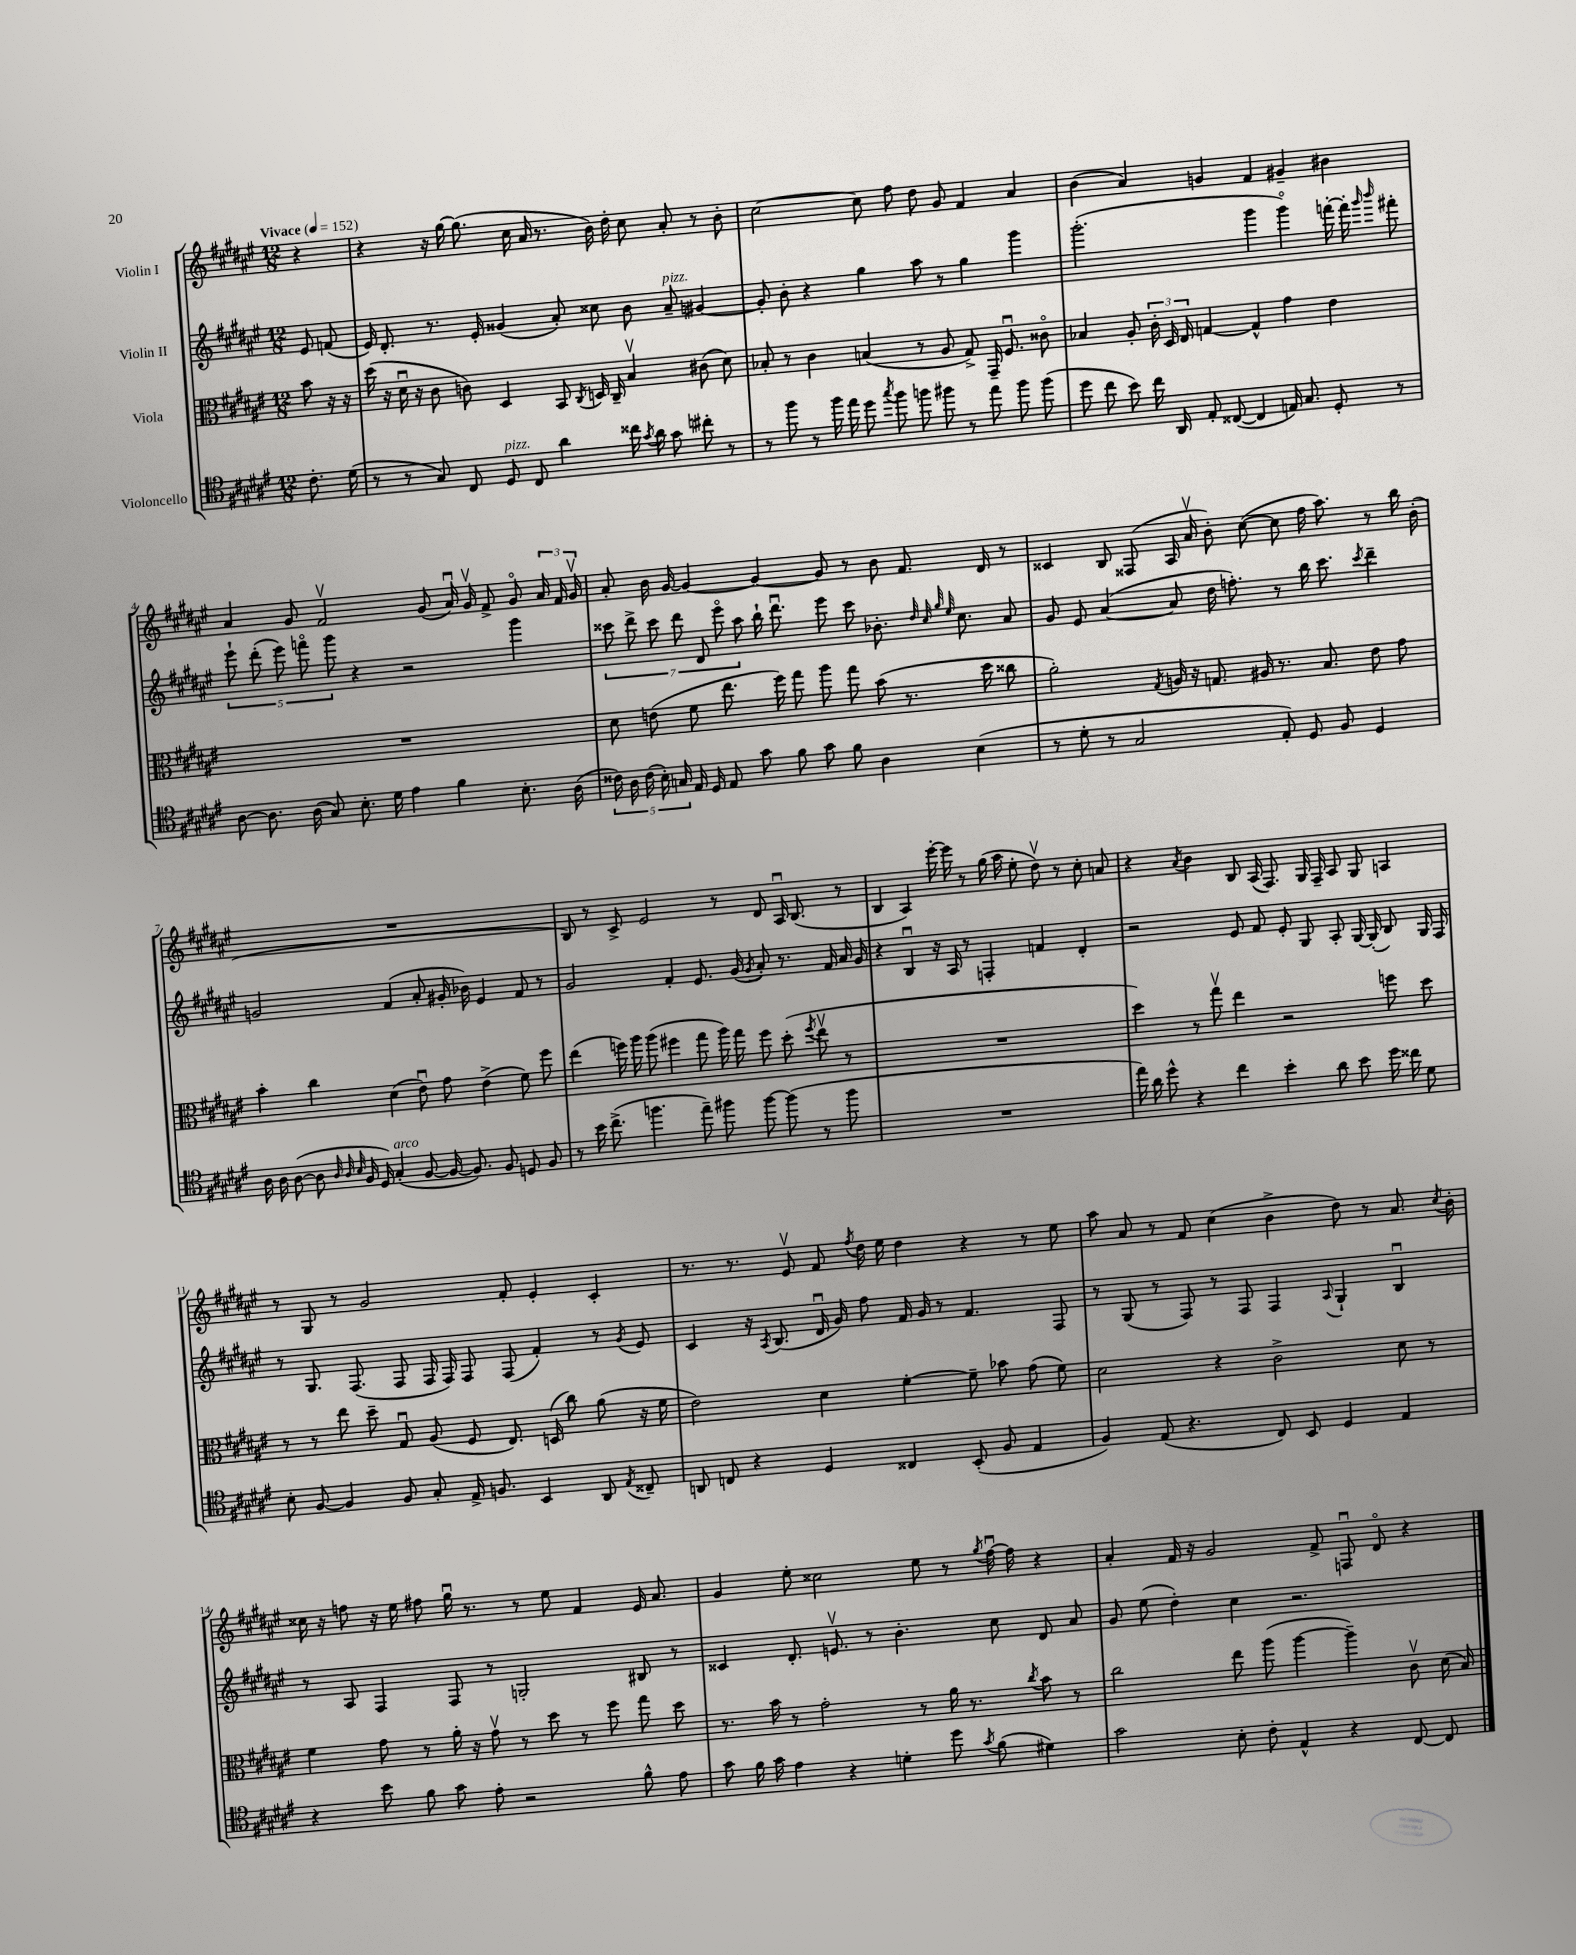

**kern	**kern	**kern	**kern
*staff4	*staff3	*staff2	*staff1
*clefC4	*clefC3	*clefG2	*clefG2
*k[f#c#g#d#a#e#]	*k[f#c#g#d#a#e#]	*k[f#c#g#d#a#e#]	*k[f#c#g#d#a#e#]
*M12/8	*M12/8	*M12/8	*M12/8
*MM152	*MM152	*MM152	*MM152
8.c#'	8b	8e#	4r
.	16r	(8f	.
(16d#	16r	.	.
=	=	=	=
8r	(16dd#	16e#)	4r
.	16r	8.d#'	.
8r	16d#u	.	.
.	16r	.	.
8G#)	8c#	8.r	16r
.	.	.	[16gg#
8C#	8c)	.	(8.gg#]
.	.	16e#'	.
8D#	4D#	(4g##	.
.	.	.	16cc#
8C#	.	.	16a#
.	.	.	8.r
4a#	8BB	8a#')	.
.	8qC#	.	.
.	16D	8cc##	16b)
.	16C#~	.	16dd#'
16cc##	4Bv	8b	8cc#
8qg#	.	.	.
16a#	.	.	.
8g#	.	8a#~	8a#'
8cc#'	(8c#	[4g#	8r
8r	8d#)	.	8b'
=	=	=	=
8r	8B-'	8g#']	[2cc#
8ff#	8r	8b'	.
8r	4c#	4r	.
16ff#	.	.	.
16ee#	.	.	.
8dd#	(4B	4gg#	8cc#]
8qgg#	.	.	.
8ff#	.	.	8ff#
8ff	8r	8aa#	8dd#
8ff#	8A#	8r	8g#
8r	8G#^)	4gg#	4f#
8ee#	16GG#~	.	.
.	8.F#u	.	.
8ff#	.	4ggg#	4a#
(8ff#	8c##o	.	.
=	=	=	=
8dd#	4B-	(2.ggg#'	(4b
8cc#	.	.	.
8b)	8A#'	.	4a#)
16cc#	24c#'	.	.
.	24D#	.	.
16AA#	.	.	.
.	24E#	.	.
8E#'	[4G	.	4g
([8C##	.	.	.
4C##]	4G^^]	4ggg#	4f#
16E)	4g#	4ggg#o)	4g#~
8.G#	.	.	.
8D#'	4e#	[16fff'	4b#
.	.	16fff']	.
.	.	16qqggg#	.
.	.	16qqbbb	.
8r	.	8fff#'	.
=	=	=	=
[8A#	1.r	10eee#`	4a#
.	.	(10ddd#'	.
8.A#]	.	.	.
.	.	10eee#)	.
.	.	.	8g#
.	.	10fffo	.
(16A#	.	.	.
8G#)	.	.	2f#v
.	.	10ggg#	.
8.B'	.	4r	.
16d#	.	.	.
4e#	.	2r	.
.	.	.	(8g#
4f#	.	.	16a#u)
.	.	.	16g#v
.	.	.	8f#^
8.B'	.	4ggg#	8g#o
.	.	.	24a#
.	.	.	24f#
(16A#	.	.	.
.	.	.	24g#v
=	=	=	=
20c##)	8d#	14ccc##	8a#'
20A#	.	.	.
.	.	14ddd#^	.
(20c##	.	.	.
.	(8e	.	16b
.	.	14ccc##	.
20B')	.	.	.
.	.	.	[16g#
20G	.	.	.
.	.	14ddd#	.
16E#	8f#	.	4g#_
.	.	14d#	.
16D#	.	.	.
.	.	14eee#o	.
8E#	8.ee#	.	.
.	.	14aa#	.
8g#	.	16bb`	4g#_
.	16ff#)	8.ddd#u	.
8f#	8gg#	.	.
8g#	8aa#	8eee#	8g#]
8f#	8gg#	8ccc##	8r
4A#	(8b	8.b-'	8b
.	8.r	.	8.f#
.	.	32qqdd#	.
.	.	32qqcc#	.
.	.	32qqgg#	.
.	.	32qqee#	.
.	.	8.cc#	.
(4B	.	.	.
.	16dd#	.	16d#
.	8cc##	8a#	8r
=	=	=	=
8r	2a#')	8g#	4c##
8d#'	.	8e#	.
8r	.	([4a#	8B
2G#	.	.	(8F##
.	8qG#	.	.
.	16A	8a#]	16A#
.	16r	.	16a#v
.	8.G	16dd#	8b')
.	.	8.ff')	.
.	.	.	([8cc#
.	16A#	.	.
8E#')	8.r	8r	8cc#]
8D#	.	16bb	16ff#
.	8.B	8.ccc#	8.aa#)
8F#	.	.	.
.	.	8qccc#	.
4D#	8e#	4ddd#~	8r
.	8g#	.	16bb
.	.	.	(16b'
=	=	=	=
16A#	4b'	2g	1.r
16A#	.	.	.
([8A#	.	.	.
8A#]	4cc#	.	.
32qqA#	.	.	.
32qqA#	.	.	.
32qqB	.	.	.
16F#	.	.	.
16D#)	.	.	.
(4G#'	(4d#	(4f#	.
[8F#	8e#u)	8a#'	.
16F#_	8g#	16g#'	.
8.F#])	.	16b-)	.
.	(4e#^	4e#	.
8F#	.	.	.
8D	8f#)	8f#	.
8F#	8ff#	8r	.
=	=	=	=
8r	(4ee#	2g#	8B)
16b	.	.	8r
(8.cc#^	.	.	.
.	16ff)	.	8c#^
.	16aa#	.	.
4.ff	(8aa#	.	2e#
.	4ff#	4f#'	.
8ee#~)	8gg#	8.e#	.
8ff#	16aa#)	.	8r
.	16gg#	(16g#	.
.	.	8qg#	.
[8ff#	8ff#	8a#')	8d#
(8ff#]	(8dd#'	8.r	16A#u
.	.	.	(8.B
.	8qff#	.	.
8r	8ee#v	.	.
.	.	16f#	.
8ff#	8r	16a#	8r
.	.	16g#	.
=	=	=	=
1.r	1.r	4r	4B
.	.	4Bu	4A#)
.	.	16r	[16eee#'
.	.	16A#	16eee#]
.	.	8r	8r
.	.	4F'	(16gg#
.	.	.	16aa#
.	.	.	8ee#'
.	.	4f	8dd#v)
.	.	.	8r
.	.	4d#'	8cc#'
.	.	.	8a
=	=	=	=
16ee#)	4dd#)	2r	4r
16a#	.	.	.
8dd#^^	.	.	.
.	.	.	8qa#
4r	8r	.	4b
.	8gg#v	.	.
4cc#	4ee#	8e#	8B
.	.	8f#	(16A#
.	.	.	8.F#)
4b'	2r	8e#'	.
.	.	8G#	16G#
.	.	.	16F#~
8a#	.	8A#'	8A#
8b	.	[16G#	8G#
.	.	(16G#']	.
16dd#	8ff	8B)	4A
16cc##	.	.	.
8d#	8dd#	16G#	.
.	.	16F#	.
=	=	=	=
8B'	8r	8r	8r
[8F#	8r	8.G#	8G#
4F#]	8ee#	.	8r
.	.	(8.F#	.
.	8dd#~	.	2g#
8F#	8G#u	8F#	.
8G#'	(8A#	16F#	.
.	.	16F#)	.
16E#^	8F#	8F#	.
8.F	.	.	.
.	8.E#)	(8F#	8f#'
4BB	.	4f#')	4e#'
.	(16D	.	.
.	8cc#)	.	.
8AA#	(8a#	8r	4c#'
8qE#	.	8qg#	.
8C##~	16r	8e#	.
.	16f#	.	.
=	=	=	=
8AA	2e#)	4c#	8.r
8C	.	.	.
.	.	.	8.r
4r	.	16r	.
.	.	8qA#	.
.	.	(8.B	.
.	.	.	8e#v
4D#	4d#	16d#u	8f#
.	.	16g#)	.
.	.	.	8qff#
.	.	8ff#	16dd#
.	.	.	16ee#
4C##	[4f#'	16f#	4dd#
.	.	16g#	.
.	.	8r	.
(8BB'	8f#~]	4.f#	4r
8F#	8b-	.	.
4E#	(8g#	.	8r
.	8f#)	8F#	8ee#
=	=	=	=
4F#)	2d#	8r	8aa#
.	.	(8G#	8a#
(8E#	.	8r	8r
4.r	.	8F#)	8f#
.	4r	8r	(4cc#
.	.	8F#	.
8C#)	2c#^	4F#	4b^
8BB	.	.	.
.	.	8qqA#	.
4D#	.	4G#`	8dd#)
.	.	.	8r
4E#	8d#	4Bu	8.a#
.	8r	.	.
.	.	.	8qcc#
.	.	.	16b'
=	=	=	=
4r	4f#	8r	16cc##
.	.	.	16r
.	.	8A#	8ff
8b	8g#	4F#	16r
.	.	.	16ee#
8f#	8r	.	8ff#
8g#	16a#'	8F#	16gg#u
.	16r	.	8.r
8e#'	8g#v	8r	.
2r	8r	2G'	8r
.	8dd#	.	8ee#
.	8r	.	4f#
.	8ff#	.	.
8f#^^	8gg#	8B#	16e#
.	.	.	8.a#
8e#	8dd#	8r	.
=	=	=	=
8g#	8.r	4c##	4g#
16f#	.	.	.
16g#	16b	.	.
4e#	8r	8.d#'	8ee#'
.	2g#'	.	2cc##
.	.	8.ev	.
4r	.	.	.
.	.	8r	.
4d'	.	4.b'	.
.	8r	.	8ee#
8dd#	16a#	.	8r
.	8.r	.	.
8qg#	.	.	8qgg#
(8f#	.	8cc#	[16ff#u
.	.	.	16ff#]
.	8qcc#	.	.
4d#)	8b	8d#	4r
.	8r	8a#	.
=	=	=	=
2g#	2cc#	8g#	4a#'
.	.	(8ee#	.
.	.	4dd#')	16f#
.	.	.	16r
.	.	.	2g#
8B'	8ee#	4cc#	.
8c#'	(8aa#	.	.
4E#^^	[4aa#	2.r	.
.	.	.	8f#^
4r	4aa#~])	.	8Fu
.	.	.	8d#o
[8C#	8c#v	.	4r
8C#]	(16d#	.	.
.	16B)	.	.
==	==	==	==
*-	*-	*-	*-
